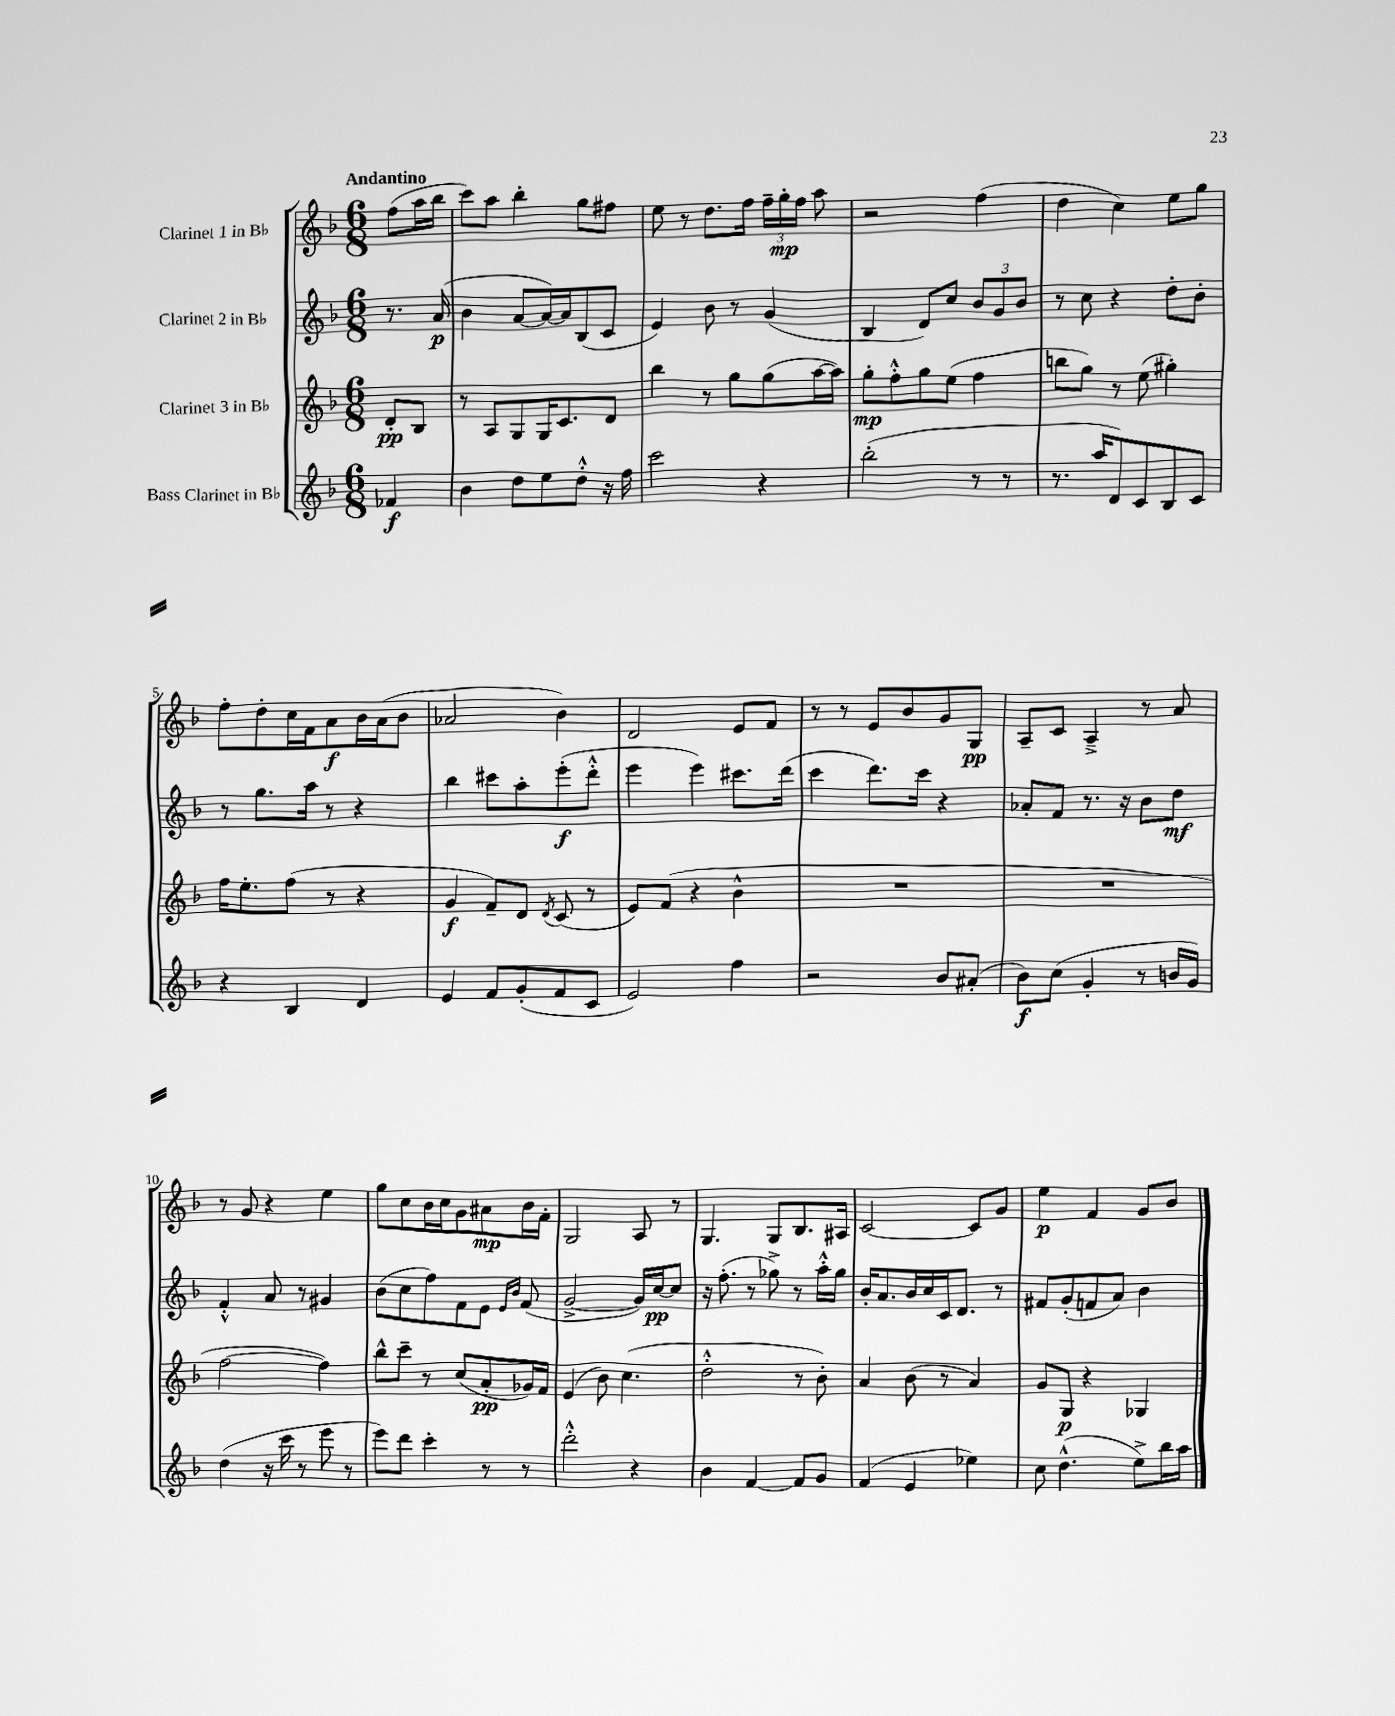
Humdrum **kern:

**kern	**kern	**kern	**kern
*staff4	*staff3	*staff2	*staff1
*clefG2	*clefG2	*clefG2	*clefG2
*k[b-]	*k[b-]	*k[b-]	*k[b-]
*M6/8	*M6/8	*M6/8	*M6/8
4f-	8d'	8.r	(8ff
.	8B-	.	16aa
.	.	(16a	16bb-
=	=	=	=
4b-	8r	4b-	8ccc)
.	8A	.	8aa
8dd	8G	[8a	4bb-'
8ee	16G	16a_)	.
.	8.c	16a]	.
8dd'^^	.	(8B-	8gg
16r	8d	8c	8ff#
16ff	.	.	.
=	=	=	=
2ccc	4bb-	4e)	8ee
.	.	.	8r
.	8r	8b-	8.dd
.	8gg	8r	.
.	.	.	16ff
4r	(8gg	(4g	24ff~
.	.	.	24gg'
.	.	.	24ff
.	[16aa	.	8aa
.	16aa])	.	.
=	=	=	=
(2bb-'	8gg'	4B-	2r
.	8ff'^^	.	.
.	8gg	8d)	.
.	(8ee	8cc	.
8r	4ff	12b-	(4ff
.	.	12g	.
8r	.	.	.
.	.	12b-	.
=	=	=	=
8.r	8bb	8r	4dd
.	8gg)	8cc	.
16aa	.	.	.
8d)	8r	4r	4cc)
8c	(8ee	.	.
8B-	4gg#')	8dd'	8ee
8c	.	8b-'	8gg
=	=	=	=
4r	16ff	8r	8ff'
.	8.ee'	.	.
.	.	8.gg	8dd'
4B-	(8ff	.	16cc
.	.	16aa	16f
.	8r	8r	8a
4d	4r	4r	16b-
.	.	.	(16a
.	.	.	8b-
=	=	=	=
4e	4g	4bb-	2a-
8f	8f~)	8ccc#	.
(8g'	8d	8aa'	.
.	8qd	.	.
8f	(8c	(8eee'	4b-)
8c	8r	8ddd'^^	.
=	=	=	=
2e)	8e)	4eee	2d
.	(8f	.	.
.	4r	4eee)	.
4ff	4b-^^	8.ccc#	8e
.	.	.	8f
.	.	(16ddd	.
=	=	=	=
2r	2.r	4ccc	8r
.	.	.	8r
.	.	8.ddd)	8e
.	.	.	8b-
.	.	16ccc	.
8b-	.	4r	8g
(8a#'	.	.	8G
=	=	=	=
8b-)	2.r	8a-'	8A~
(8cc	.	8f	8c
4g'	.	8.r	4A~^
.	.	16r	.
8r	.	8b-	8r
16b	.	8dd	8a
16g)	.	.	.
=	=	=	=
(4dd	[2ff	4f'^^	8r
.	.	.	8g
16r	.	8a	4r
16ccc	.	.	.
8r	.	8r	.
8eee	4ff])	4g#	4ee
8r	.	.	.
=	=	=	=
8eee)	8bb-^^	(8b-	8gg
8ddd	8ccc~	8cc	8cc
4ccc'	8r	8ff)	16b-
.	.	.	16cc
.	(8cc	8f	8g
8r	8a'	8e	8a#
.	.	16qqe	.
.	.	16qqb-	.
8r	16g-)	(8f	16b-
.	16f	.	16f'
=	=	=	=
2ddd'^^	(4e	[2g^	2G
.	8b-)	.	.
.	(4.cc	.	.
4r	.	16g])	8A
.	.	[16cc	.
.	.	8cc]	8r
=	=	=	=
4b-	2dd'^^	16r	4.G
.	.	(8.ff'	.
[4f	.	8r	.
.	.	8gg-^)	8G
8f]	8r	8r	8.B-
8g	8b-')	16aa'^^	.
.	.	16gg-	16A#
=	=	=	=
(4f	4a	16b-'	[2c
.	.	8.a	.
4e	(8b-	16b-	.
.	.	16cc	.
.	8r	16c	.
.	.	8.d	.
4ee-)	4a)	.	8c]
.	.	8r	8g
=	=	=	=
8cc	8g	8f#	4ee
(4.dd^^	8G	(8g'	.
.	4r	8f	4f
.	.	8a)	.
8ee^)	4G-	4b-	8g
16bb-	.	.	8b-
16aa	.	.	.
==	==	==	==
*-	*-	*-	*-
